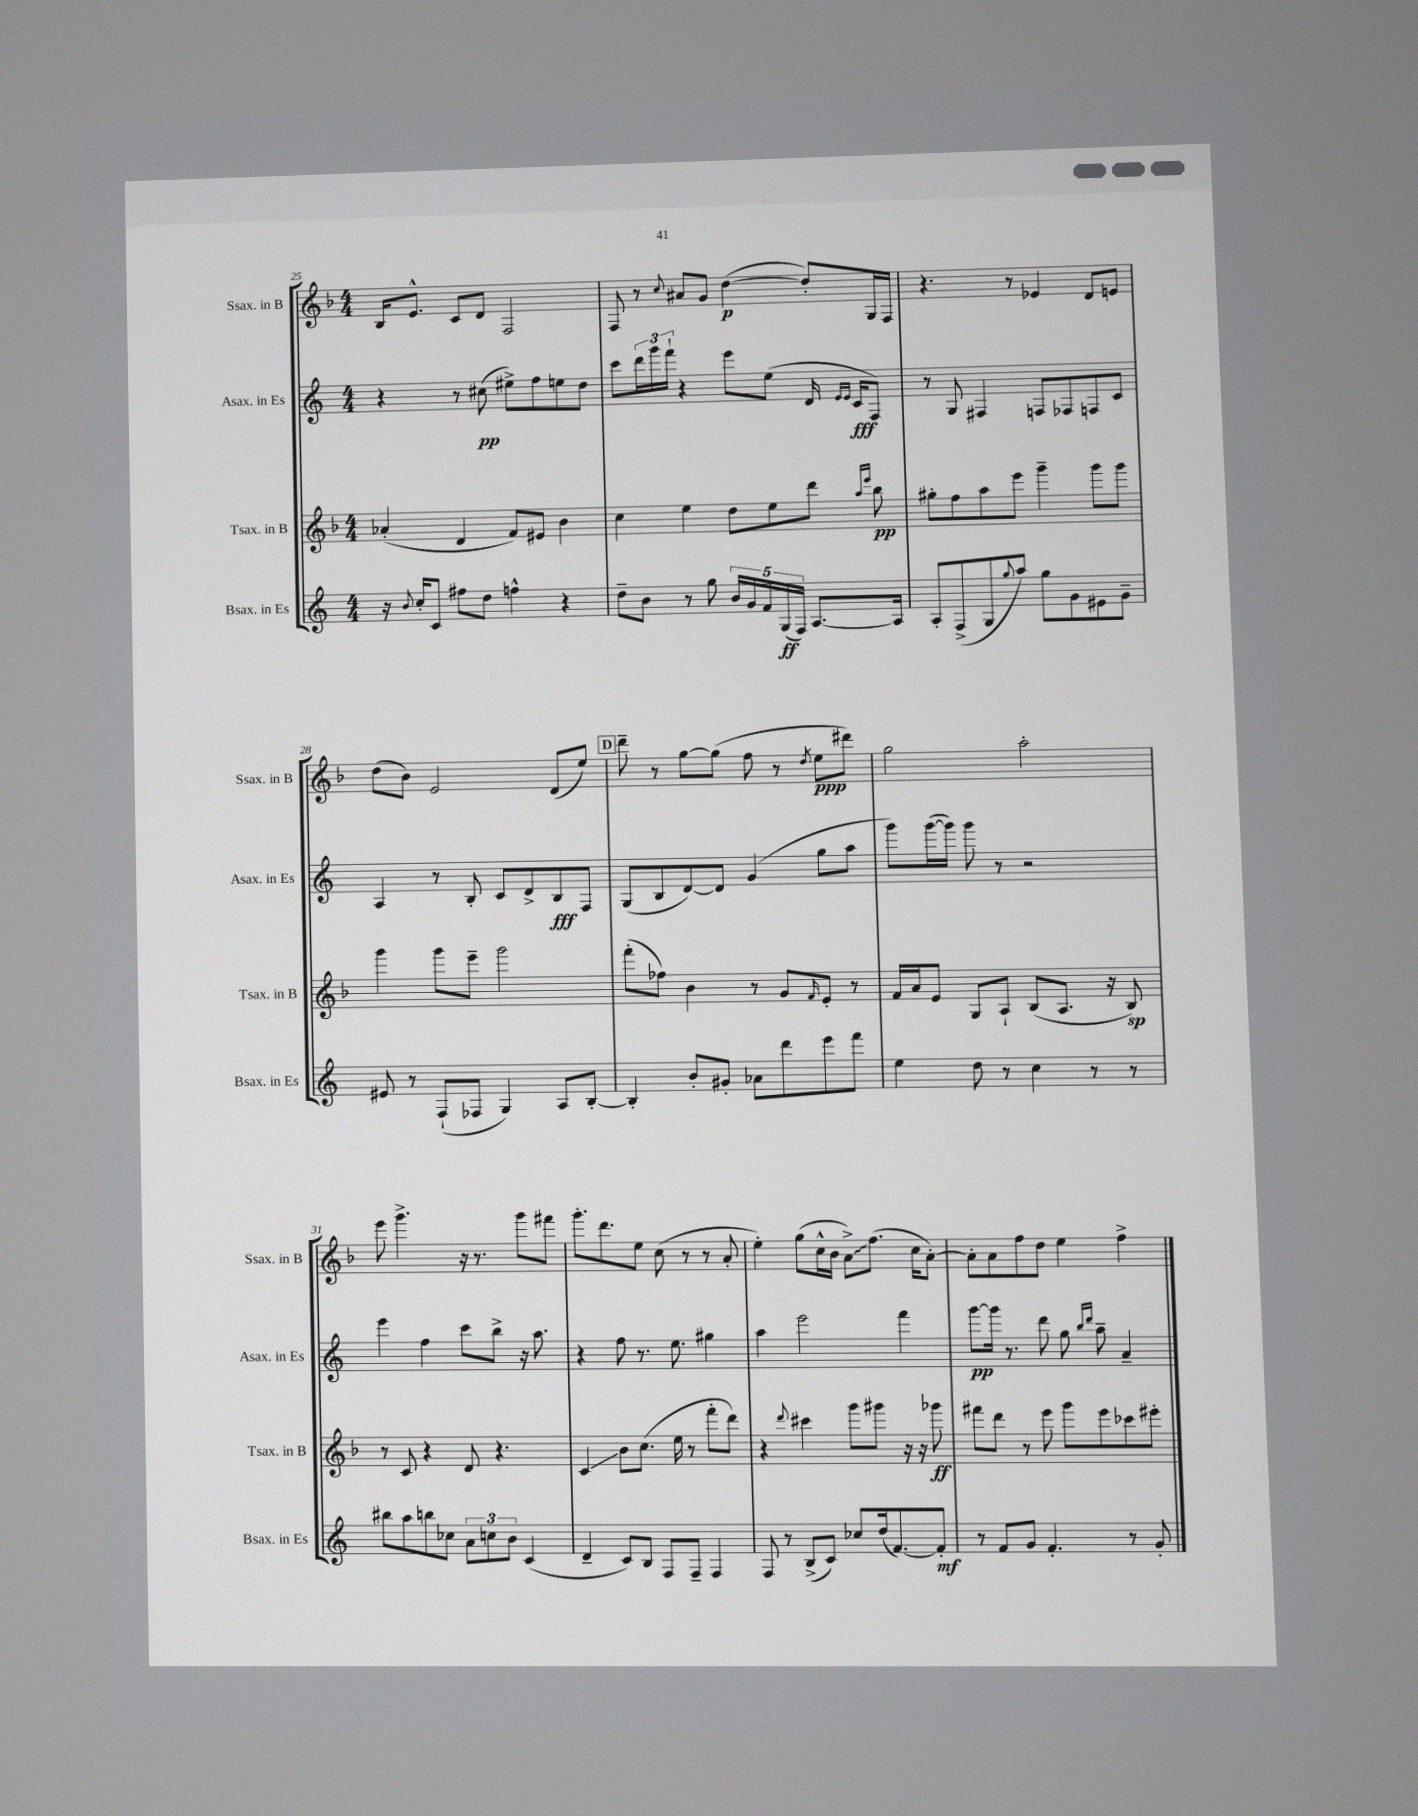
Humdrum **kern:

**kern	**kern	**kern	**kern
*staff4	*staff3	*staff2	*staff1
*clefG2	*clefG2	*clefG2	*clefG2
*k[]	*k[b-]	*k[]	*k[b-]
*M4/4	*M4/4	*M4/4	*M4/4
16r	(4a-'/	4r	16B-/LK
8qqb/	.	.	.
16cc'/LK	.	.	8.e^^/J
8c/J	.	.	.
8ff#\L	4d/	8r	8c/L
8dd\J	.	(8cc#\	8d/J
4ff^^\	8f/L)	8ee#^\L)	2F/
.	8e#/J	8ff\	.
4r	4b-\	8ee\	.
.	.	8dd\J	.
=	=	=	=
8dd~\L	4cc\	8ccc\L	8F/
8b\J	.	24ddd\L	8r
.	.	24ggg\	.
.	.	24fff`\JJ	.
.	.	.	8qqcc/
8r	4ee\	4r	8a#/L
8gg\	.	.	8g/J
20b/LL	8dd\L	8eee\L	([4dd\
20g/	.	.	.
20f/	.	.	.
.	8ee\	(8ee\J	.
(20G/	.	.	.
20F/JJ)	.	.	.
[8.A/L	8ddd\J	16d/	8dd'/]L)
.	.	16qqe/LL	.
.	.	16qqe/JJ	.
.	.	16c/LK	.
.	16qqaa/LL	.	.
.	16qqeee/JJ	.	.
.	8bb-\	8F/J)	16G/L
16A/]Jk	.	.	16F/JJ
=	=	=	=
8A'/L	8gg#'\L	8r	4.r
(8F^/	8ff\	8G/	.
8G/	8aa\	4F#/	.
8qqgg/	.	.	.
8aa/J)	8eee\J	.	8r
8gg\L	4ggg~\	8F/L	4e-/
8g\	.	8F-/	.
8e#\	8ggg\L	8F/	8d/L
8g~\J	8ggg\J	8c/J	8e/J
=	=	=	=
8e#/	4ggg\	4A/	(8dd\L
8r	.	.	8b-\J)
(8F`/L	8ggg\L	8r	2e/
8F-/J	8eee~\J	8B'/	.
4G/)	2ggg\	8c/L	.
.	.	8d^/	.
8A/L	.	8B/	(8d/L
[8B'/J	.	8F/J	8ee/J)
=	=	=	=
4B'/]	(8fff'\L	(8G/L	8ddd~\
.	8ff-\J)	8B/	8r
8b'/L	4b-\	[8d/)	[8gg\L
8g#'/J	.	8d/]J	(8gg\]J
8a-\L	8r	(4g/	8ff\
8ddd\	8g/L	.	8r
.	16qqf/	.	8qdd/
8eee\	8e'/J	8gg\L	8ee\L
8fff\J	8r	8aa\J	8ddd#\J)
=	=	=	=
4ee\	16f/LL	8ggg\L)	2gg\
.	16a/J	.	.
.	8e/J	([16ggg\L	.
.	.	16ggg\]JJ)	.
8dd\	8G/L	8ggg\	.
8r	8A`/J	8r	.
4cc\	(8B-/L	2r	2aa'\
.	8.A/J	.	.
8r	.	.	.
.	16r	.	.
8r	8B-/)	.	.
=	=	=	=
8bb#\L	8r	4eee\	8eee\
8aa\	8c/	.	4.ggg^\
8bb\	4r	4ff\	.
8cc-\J	.	.	.
12a\L	8d/	8ccc\L	16r
.	.	.	8.r
12cc\	.	.	.
.	4.r	8bb^\J	.
12b\J	.	.	.
(4c/	.	16r	8ggg\L
.	.	8.aa\	.
.	.	.	8fff#\J
=	=	=	=
4d~/	4c/	4r	8.ggg'\L
.	.	.	8.ddd\
8c/L)	8b-\L	8ff\	.
8B/J	(8.cc\J	8.r	8ee\J
8F/L	.	.	(8cc\
.	16ee\	8.ee\	.
8F~/J	8r	.	8r
4F/	8fff'\L	4gg#\	8r
.	8ddd\J)	.	8a'/
=	=	=	=
8F/	4r	4aa\	4ee'\)
8r	.	.	.
.	8qqddd/	.	.
(8B^/L	4ccc#\	2eee\	(8gg\L
8c/J)	.	.	16cc^^\L
.	.	.	16b-\JJ
8cc-/L	8ggg\L	.	8a^\L)
(16dd/k	8ggg#\J	.	(8.ff\J
[8.f/)	.	.	.
.	16r	4fff\	.
.	16r	.	16cc\LK
8f'/]J	8ggg-\	.	[8a'\J)
=	=	=	=
8r	8fff#\L	[8ggg\L	8a'\]L
8f/L	8ddd\J	16ggg\]Jk	8a\
.	.	8.r	.
8g/J	8r	.	8ff\
4.f'/	8eee\	8ddd\	8dd\J
.	8ggg\L	8gg\	4ee\
.	.	16qqbb/LL	.
.	.	16qqddd/JJ	.
.	8eee\	8aa~\	.
8r	8ccc-\	4a~/	4ff^\
8g'/	8eee#'\J	.	.
==	==	==	==
*-	*-	*-	*-
